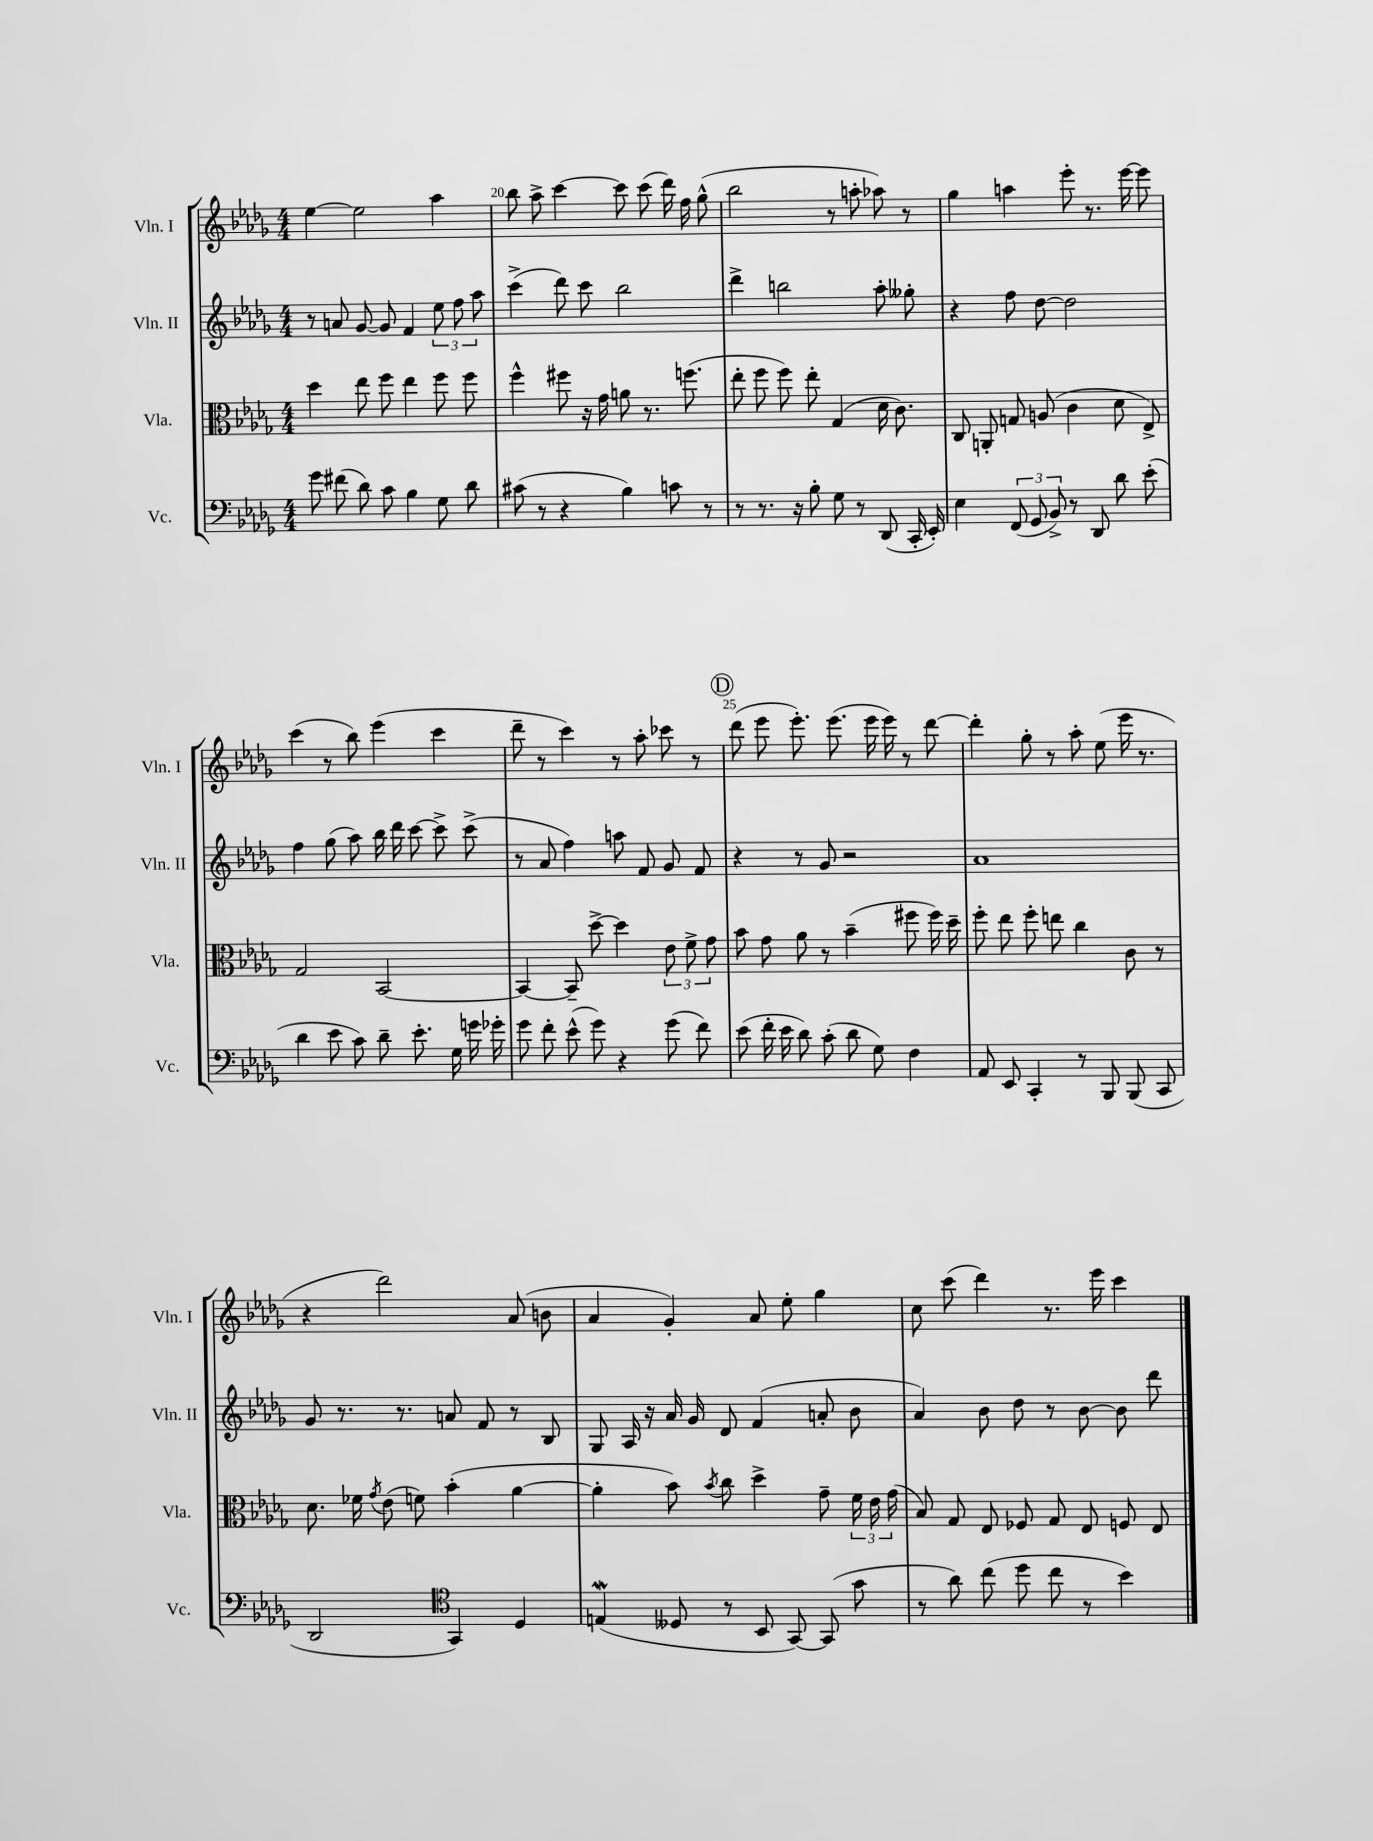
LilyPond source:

<<
\new StaffGroup <<
\new Staff = "s0" \with { instrumentName = "Vln. I" shortInstrumentName = "Vln. I" } {
    \clef treble \key des \major \numericTimeSignature \time 4/4
    \autoBeamOff ees''4~ ees''2 aes''4 |
    bes''8 aes''8-> c'''4~ c'''8 c'''8( des'''16) f''16 ges''8-^( |
    bes''2 r8 a''8-. aes''8) r8 |
    ges''4 a''4 ees'''8-. r8. ees'''16~ ees'''8 |
    c'''4( r8 bes''8) ees'''4( c'''4 |
    des'''8-- r8 c'''4) r8 aes''8-. ces'''8 r8 |
    \mark \markup { \circle "D" } des'''8( ees'''8 ees'''8.-.) ees'''8.( ees'''16 ees'''16) r8 des'''8~ |
    des'''4-. ges''8-. r8 aes''8-. ees''8( ees'''16 r8. |
    r4 des'''2) aes'8( b'8 |
    aes'4 ges'4-.) aes'8 ees''8-. ges''4 |
    c''8 c'''8( des'''4) r8. ees'''16 c'''4 \bar "|." |
}
\new Staff = "s1" \with { instrumentName = "Vln. II" shortInstrumentName = "Vln. II" } {
    \clef treble \key des \major \numericTimeSignature \time 4/4
    \autoBeamOff r8 a'8 ges'8~ ges'8 f'4 \tuplet 3/2 { ees''8 f''8 aes''8 } |
    c'''4->( des'''8) c'''8 bes''2 |
    des'''4-> b''2 aes''8-. geses''8-. |
    r4 f''8 des''8~ des''2 |
    f''4 ges''8( aes''8) bes''16 des'''16 c'''8~ c'''8-> c'''8->( |
    r8 aes'8 f''4) a''8 f'8 ges'8 f'8 |
    \mark \markup { \circle "D" } r4 r8 ges'8 r2 |
    aes'1 |
    ges'8 r8. r8. a'8 f'8 r8 bes8 |
    ges8 aes16 r16 aes'16 ges'16 des'8 f'4( a'8-. bes'8 |
    aes'4) bes'8 des''8 r8 bes'8~ bes'8 des'''8 \bar "|." |
}
\new Staff = "s2" \with { instrumentName = "Vla." shortInstrumentName = "Vla." } {
    \clef alto \key des \major \numericTimeSignature \time 4/4
    \autoBeamOff des''4 ees''8 f''8 ees''4 f''8 f''8 |
    f''4-^ fis''8 r16 ges'16 a'8 r8. f''8.( |
    ees''8-. f''8 f''8) ees''8-. ges4( des'16 c'8.) |
    c8 a,8-. g8 a8( c'4 des'8 ees8->) |
    ges2 bes,2~ |
    bes,4~ bes,8-- des''8~-> des''4 \tuplet 3/2 { ees'8 f'8-> ges'8 } |
    \mark \markup { \circle "D" } bes'8 ges'8 aes'8 r8 bes'4--( fis''8 fis''16) des''16-- |
    f''8-. ees''8 f''8-. e''8 c''4 c'8 r8 |
    des'8. fes'16 \acciaccatura { ges'8 } ees'8( f'8) bes'4-.( aes'4~ |
    aes'4-. bes'8) \acciaccatura { bes'8 } c''8 des''4-> ges'8-- \tuplet 3/2 { f'16 ees'16 ges'16( } |
    bes8) ges8 ees8 fes8 ges8 ees8 f8 ees8 \bar "|." |
}
\new Staff = "s3" \with { instrumentName = "Vc." shortInstrumentName = "Vc." } {
    \clef bass \key des \major \numericTimeSignature \time 4/4
    \autoBeamOff ges'8 fis'8( des'8) c'8 bes4 ges8 des'8 |
    cis'8( r8 r4 bes4) c'8 r8 |
    r8 r8. r16 bes8-. ges8 r8 des,8( c,16-. ees,16-.) |
    ees4 \tuplet 3/2 { f,8( ges,8 bes,8->) } r8 des,8 des'8 ees'8-.( |
    des'4 ees'8 c'8) des'8-- ees'8.-. ges16 g'16 ges'16-. |
    ges'8 f'8-. ees'8-^( ges'8) r4 ges'8( f'8) |
    \mark \markup { \circle "D" } ees'8( f'16-. ees'16 des'8) c'8-.( des'8 ges8) f4 |
    aes,8 ees,8 c,4-. r8 bes,,8 bes,,8( c,8 |
    des,2 \clef tenor ges,4) des4 |
    e4\mordent( deses8 r8 bes,8 ges,8~) ges,8( ges'8 |
    r8 aes'8) c''8( des''8 c''8 r8 bes'4) \bar "|." |
}
>>
>>
\layout { \context { \Score currentBarNumber = #19 \override BarNumber.break-visibility = ##(#f #t #t) barNumberVisibility = #(every-nth-bar-number-visible 5) } }
